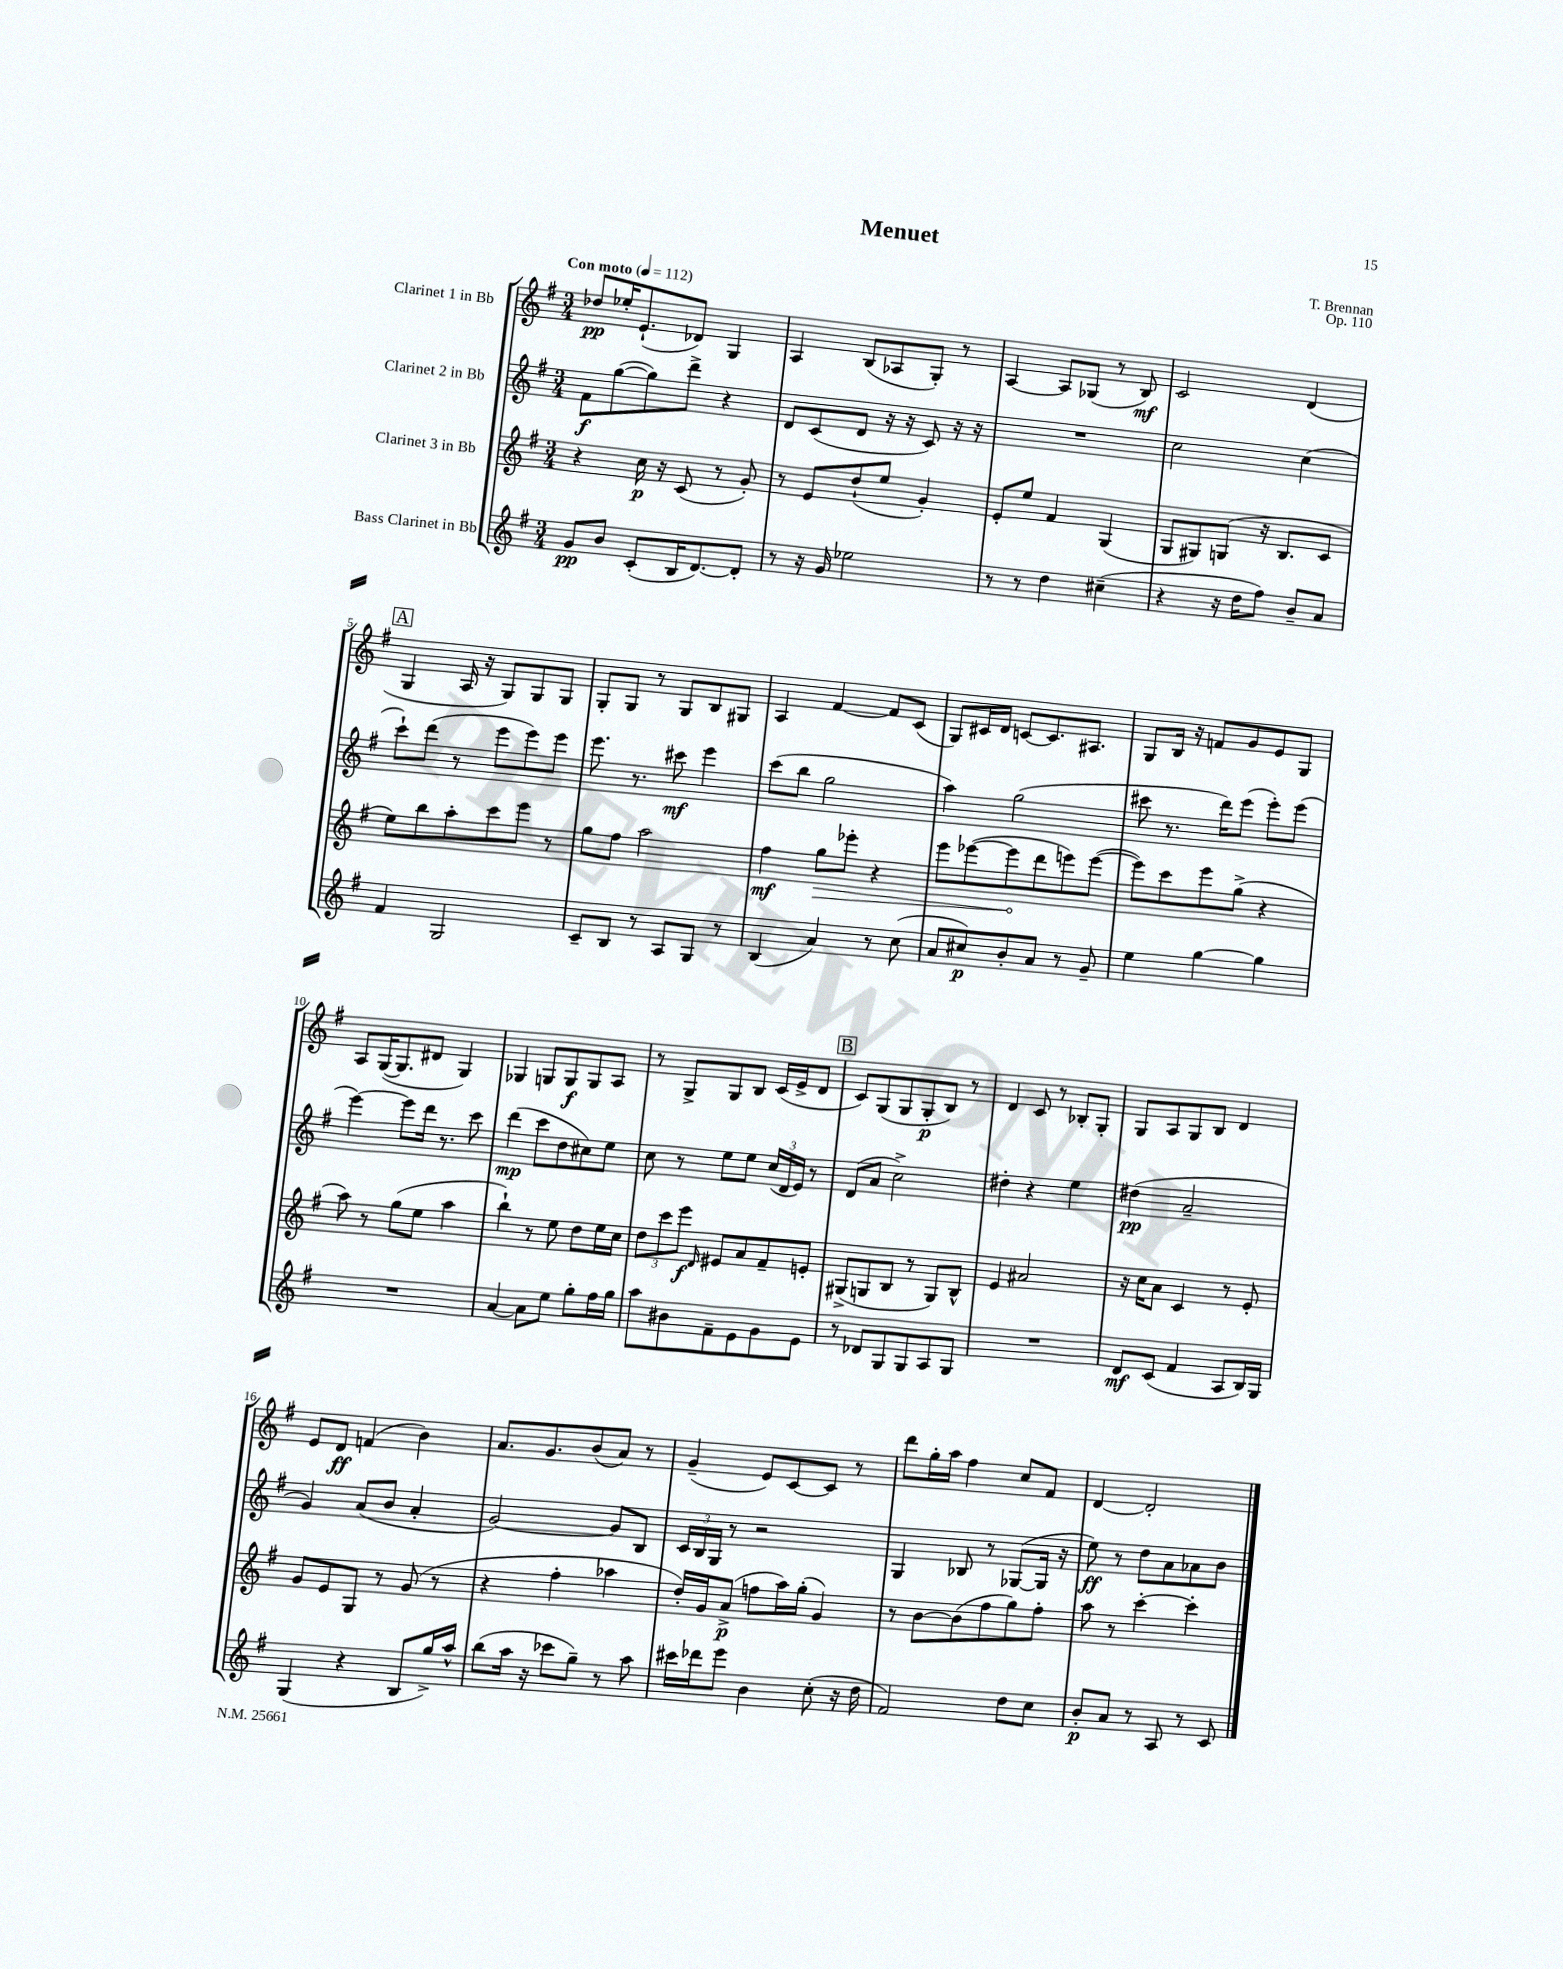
\header { title = "Menuet" composer = "T. Brennan" opus = "Op. 110" }
<<
\new StaffGroup <<
\new Staff = "s0" \with { instrumentName = "Clarinet 1 in Bb" } {
    \clef treble \key g \major \numericTimeSignature \time 3/4 \tempo "Con moto" 4 = 112
    des''8\pp ees''16-. e'8.-!( des'8) g4 |
    a4 b8( aes8 g8-.) r8 |
    a4~ a8 ges8( r8 b8\mf) |
    c'2 d'4( |
    \mark \markup { \box "A" } g4 a16 r16 g8) g8 g8 |
    g8-. g8 r8 g8 b8 gis8 |
    a4 fis'4~ fis'8 c'8( |
    g8) cis'16 d'16 c'8~ c'8. ais8. |
    g8 b16 r16 f'8 g'8 e'8 g8 |
    a8 g16~( g8. dis'8 g4) |
    ges4 g8 g8\f g8 a8 |
    r8 g8-> g8 b8 c'16( e'16-> d'8 |
    \mark \markup { \box "B" } c'8) g8( g8 g8-.\p b8) r8 |
    d'4 c'8 r8 bes8-. g8-. |
    g8 a8 g8 b8 d'4 |
    e'8 d'8\ff f'4( b'4) |
    a'8. g'8. b'8( a'8) r8 |
    g'4--( e'8) c'8~ c'8 r8 |
    d'''8 g''16-. a''16 fis''4 c''8 fis'8 |
    d'4~ d'2-. \bar "|." |
}
\new Staff = "s1" \with { instrumentName = "Clarinet 2 in Bb" } {
    \clef treble \key g \major \numericTimeSignature \time 3/4
    fis'8\f g''8~( g''8) d'''8-> r4 |
    d'8 c'8( d'8 r16 r16 c'8) r16 r16 |
    R2. |
    c''2 c''4( |
    \mark \markup { \box "A" } c'''8-!) d'''8( r8 e'''8 e'''8) e'''8 |
    e'''8. r8. cis'''8\mf e'''4 |
    c'''8( b''8 g''2 |
    a''4) g''2( |
    cis'''8 r8. d'''16) e'''8( e'''8-.) e'''8( |
    e'''4~) e'''8 d'''16 r8. c'''8 |
    d'''4\mp( c'''8 d''8 cis''8) e''8 |
    c''8 r8 e''8 e''8 \tuplet 3/2 { c''16( d'16 e'16) } r8 |
    \mark \markup { \box "B" } d'8( a'8 c''2->) |
    dis''4-. r4 e''4 |
    dis''4\pp( a'2-- |
    g'4) a'8( b'8 a'4-. |
    g'2~) g'8 b8 |
    \tuplet 3/2 { c'16 b16 g16 } r8 r2 |
    g4 bes8 r8 ges8~( ges16 r16 |
    e''8\ff) r8 d''8 a'8 aes'8 b'8 \bar "|." |
}
\new Staff = "s2" \with { instrumentName = "Clarinet 3 in Bb" } {
    \clef treble \key g \major \numericTimeSignature \time 3/4
    r4 c''16\p r16 c'8( r8 g'8-.) |
    r8 e'8 d''8-!( e''8 g'4-.) |
    e'8-. e''8 fis'4 g4( |
    g8 gis8) g8( r16 b8. c'8 |
    \mark \markup { \box "A" } e''8) b''8 a''8-. c'''8 e'''8 r8 |
    g''8 fis''8 a''2 |
    fis''4\mf \once \override Hairpin.circled-tip = ##t g''8\> ees'''8-. r4 |
    e'''8 ees'''8~( ees'''8\! d'''8 e'''8) e'''8~( |
    e'''8) c'''8 e'''8 g''8->( r4 |
    a''8) r8 g''8( e''8 a''4 |
    b''4-!) r8 e''8 d''8 e''16 c''16 |
    \tuplet 3/2 { d''8 c'''8 e'''8\f } \grace { d'16 } eis'8 a'8 fis'8-- e'8-. |
    \mark \markup { \box "B" } gis8->( g8 b8 r8 g8) b8-^ |
    e'4 ais'2 |
    r16 c''16 a'8 c'4 r8 e'8-. |
    g'8 e'8 g8 r8 g'8( r8 |
    r4 fis''4-. aes''4 |
    d''16-.) g'16 a'8->\p( f''8 a''16) g''16-.( g'4) |
    r8 b'8~ b'8( fis''8 g''8) fis''8-. |
    a''8 r8 c'''4~-. c'''4-. \bar "|." |
}
\new Staff = "s3" \with { instrumentName = "Bass Clarinet in Bb" } {
    \clef treble \key g \major \numericTimeSignature \time 3/4
    g'8\pp b'8 c'8-.( b16 d'8.~) d'8-. |
    r8 r16 g'16 ees''2 |
    r8 r8 d''4 cis''4--( |
    r4 r16 d''16 fis''8) b'8-- a'8 |
    \mark \markup { \box "A" } fis'4 g2 |
    c'8-- b8 r8 a8 g8 r8 |
    b4( a'4) r8 c''8( |
    a'8 cis''8\p) b'8-. a'8 r8 g'8-- |
    e''4 g''4~ g''4 |
    R2. |
    a'4~ a'8 e''8 g''8-. fis''16 g''16 |
    a''8 bis'8 fis'8-- e'8 g'8 e'8 |
    \mark \markup { \box "B" } r8 des'8 g8 g8 a8 g8 |
    R2. |
    d'8\mf c'8( fis'4 a8 b16) g16 |
    g4( r4 b8 g''16->) a''16-^ |
    b''8( a''16 r16 ces'''8 g''8--) r8 a''8 |
    cis'''16 des'''16 e'''8 b'4 c''8-.( r16 d''16 |
    fis'2) d''8 c''8 |
    b'8-.\p a'8 r8 a8 r8 c'8 \bar "|." |
}
>>
>>
